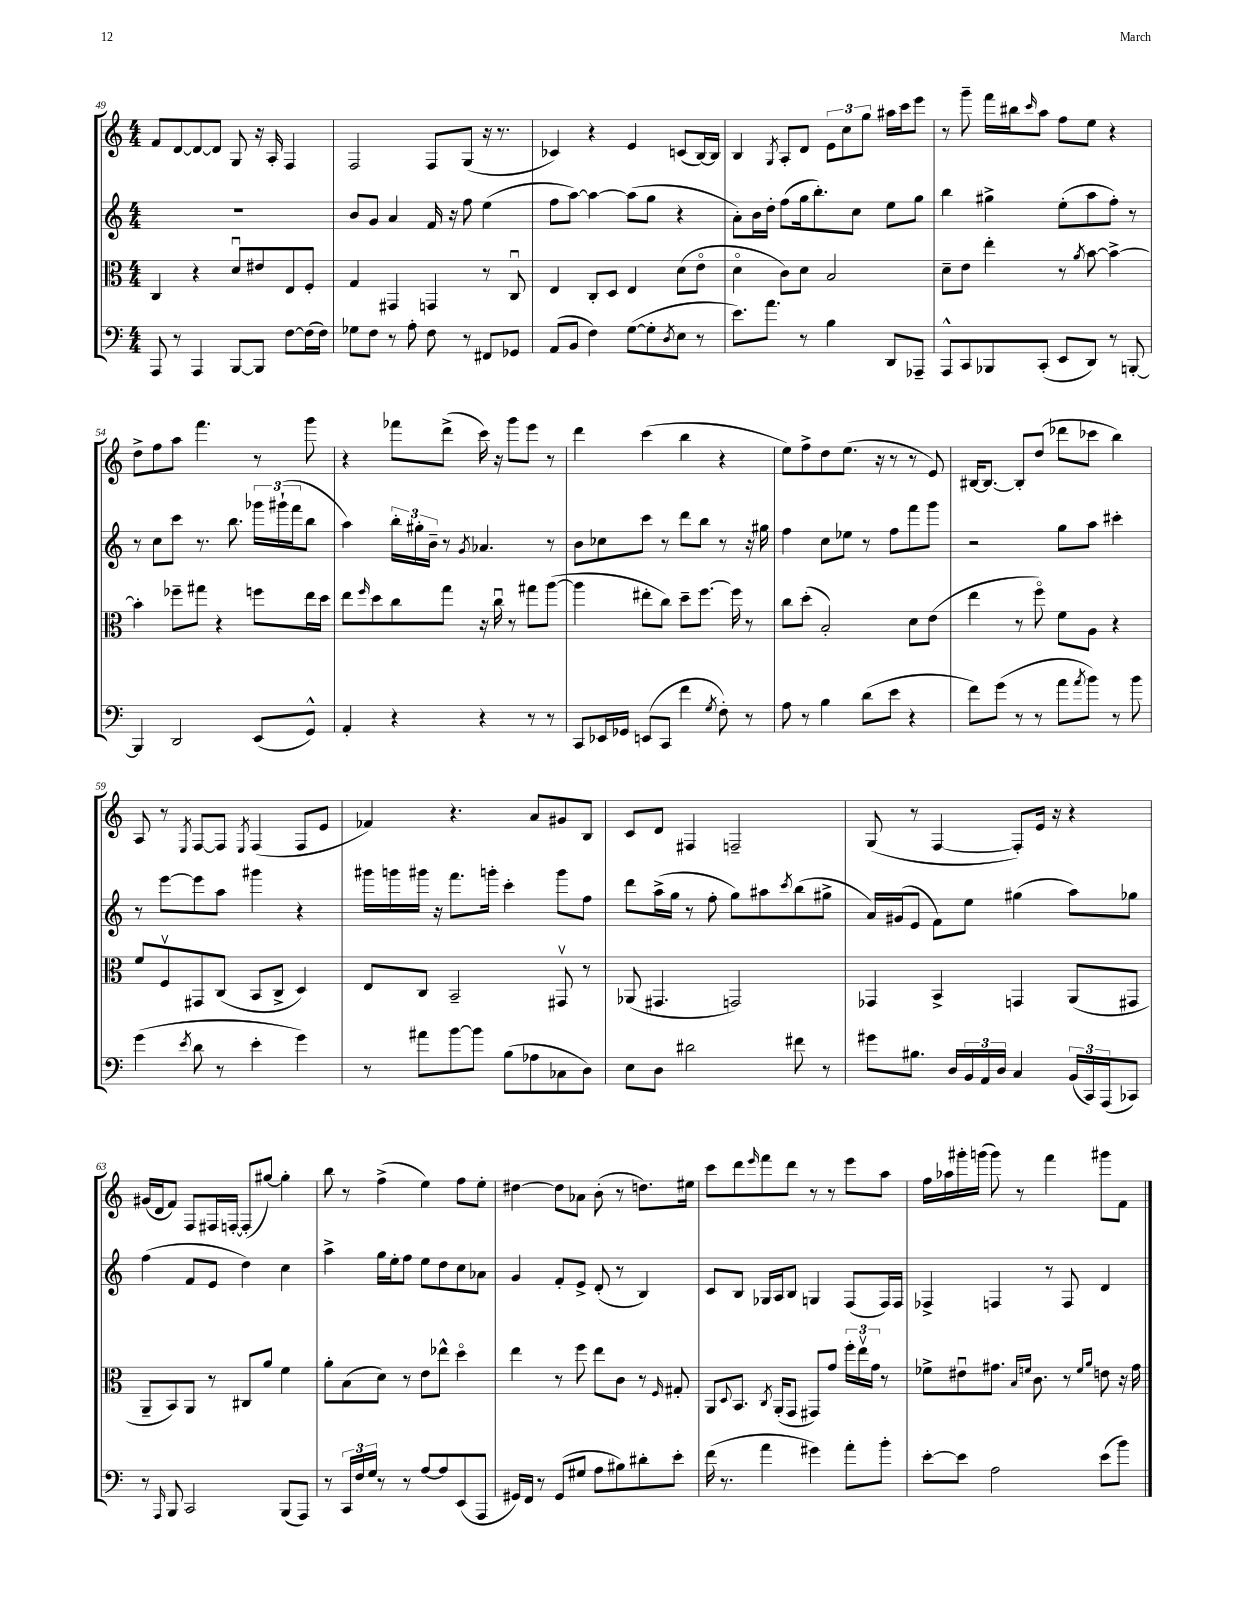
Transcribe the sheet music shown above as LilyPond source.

<<
\new StaffGroup <<
\new Staff = "s0" {
    \clef treble \key c \major \numericTimeSignature \time 4/4
    f'8 d'8~ d'8~ d'8 g8 r16 a16-. f4 |
    f2 f8 g8( r16 r8. |
    ces'4) r4 e'4 c'8( b16~) b16 |
    b4 \acciaccatura { g8 } a8-. d'8 \tuplet 3/2 { e'8 c''8 g''8 } ais''16 c'''16 e'''8 |
    r8 g'''8-- f'''16 bis''16 \grace { c'''16 } a''8 f''8 e''8 r4 |
    d''8-> f''8 a''8 f'''4. r8 g'''8 |
    r4 fes'''8 d'''8->( c'''16) r16 g'''8 e'''8 r8 |
    d'''4 c'''4( b''4 r4 |
    e''8) f''8-> d''8 e''8.( r16 r8 r8 e'8) |
    bis16~ bis8.~ bis8-. d''8( des'''8 ces'''8 b''4) |
    a8 r8 \acciaccatura { e8 } f8~ f8 \acciaccatura { e8 } f4( f8 e'8 |
    fes'4) r4. a'8 gis'8 b8 |
    c'8 d'8 fis4 f2-- |
    g8( r8 f4~ f8-.) e'16 r16 r4 |
    gis'16( d'16 f'8) f8 fis16 f16~-. f8-.( gis''8~) gis''4-. |
    b''8 r8 f''4->( e''4) f''8 e''8-. |
    dis''4~ dis''8 aes'8 b'8-.( r8 d''8.) eis''16 |
    c'''8 d'''8 \grace { e'''16 } f'''8 d'''8 r8 r8 e'''8 a''8 |
    f''16 aes''16 gis'''16-. g'''16( g'''8) r8 f'''4 gis'''8 f'8 \bar "|." |
}
\new Staff = "s1" {
    \clef treble \key c \major \numericTimeSignature \time 4/4
    R1 |
    b'8 g'8 a'4 f'16 r16 f''8 e''4( |
    f''8 a''8~) a''4~ a''8( g''8 r4 |
    a'8-.) b'16 d''16-. f''8( g''16 b''8.-.) c''8 e''8 g''8 |
    b''4 gis''4-> e''8-.( a''8 f''8-.) r8 |
    r8 c''8 c'''8 r8. b''8. \tuplet 3/2 { ges'''16 gis'''16-!( f'''16 } b''8 |
    a''4) \tuplet 3/2 { b''16-. gis''16-. b'16-- } r8 \acciaccatura { g'8 } aes'4. r8 |
    b'8 ces''8 c'''8 r8 d'''8 b''8 r8 r16 gis''16 |
    f''4 c''8 ees''8 r8 f''8 f'''8 g'''8 |
    r2 g''8 a''8 cis'''4-. |
    r8 e'''8~ e'''8 a''8 gis'''4 r4 |
    gis'''16 g'''16 gis'''16 r16 f'''8. g'''16-. c'''4-. g'''8 f''8 |
    d'''8 a''16->( g''16 r8 f''8-. g''8) ais''8 \acciaccatura { c'''8 } b''8( gis''8-> |
    a'16) gis'16( e'8 f'8) e''8 gis''4( a''8) ges''8 |
    f''4( f'8 e'8 d''4) c''4 |
    a''4-> g''16 e''16-. f''8 e''8 d''8 c''8 aes'8 |
    g'4 f'8-. e'8-> d'8-.( r8 b4) |
    c'8 b8 ges16 a16 b8 g4 f8( f16) f16 |
    fes4-> f4 r8 f8 d'4 \bar "|." |
}
\new Staff = "s2" {
    \clef alto \key c \major \numericTimeSignature \time 4/4
    c4 r4 d'8\downbow eis'8 e8 f8-. |
    g4 gis,4 g,4 r8 c8\downbow |
    e4 c8-. d8 e4 d'8( e'8\flageolet |
    d'4\flageolet c'8) d'8 b2 |
    d'8-- e'8 e''4-. r8 \acciaccatura { a'8 } b'8~ b'4~-> |
    b'4-. fes''8-- gis''8 r4 f''8 e''16 d''16 |
    e''8 \grace { f''16 } d''8 c''8 g''8 r16 c''16\downbow r8 gis''8 a''8~( |
    a''4 eis''8-. c''8) d''8-- f''8.~ f''16 r8 |
    c''8 d''8-.( b2-.) d'8 e'8( |
    e''4 r8 f''8\flageolet) f'8 a8 r4 |
    f'8 f8\upbow gis,8 c8( b,8 c8-> d4) |
    e8 c8 b,2-- gis,8\upbow r8 |
    aes,8( gis,4. g,2) |
    ges,4 b,4-> g,4 a,8( gis,8 |
    a,8-- b,8) a,8 r8 cis8 a'8 f'4 |
    a'8-. b8( d'8) r8 e'8 ees''8-^ d''4\flageolet |
    e''4 r8 f''8 e''8 c'8 r8 \grace { f16 } gis8-. |
    a,8 \appoggiatura { d8 } b,8. \acciaccatura { c8 } a,16-.( g,8 gis,8) g'8 \tuplet 3/2 { f''16-. e''16\upbow g'16 } r8 |
    fes'8-> eis'8\downbow gis'8. \grace { b16 f'16 } c'8. r8 \grace { f'16 a'16 } e'8 r16 gis'16 \bar "|." |
}
\new Staff = "s3" {
    \clef bass \key c \major \numericTimeSignature \time 4/4
    a,,8 r8 a,,4 b,,8~ b,,8 f8~ f16( f16) |
    ges8 f8 r8 a8-. f8 r8 fis,8 ges,8 |
    a,8( b,8 f4) g8~( g8-. \acciaccatura { d8 } e8 r8 |
    e'8.) a'8. r8 b4 d,8 aes,,8-- |
    a,,8-^ c,8 bes,,8 c,8-.( e,8 d,8) r8 b,,8~-. |
    b,,4 d,2 e,8( g,8-^) |
    a,4-. r4 r4 r8 r8 |
    c,8 ees,16 ges,16 e,8( c,8 f'4 \acciaccatura { g8 } f8-.) r8 |
    a8 r8 b4 d'8( e'8 r4 |
    f'8) g'8( r8 r8 a'8 \acciaccatura { a'8 } b'8) r8 b'8 |
    g'4( \acciaccatura { e'8 } d'8 r8 e'4-. g'4) |
    r8 ais'8 b'8~ b'8 b8( aes8 ces8 d8) |
    e8 d8 dis'2 fis'8 r8 |
    gis'8 bis8. d16 \tuplet 3/2 { b,16 a,16 d16 } c4 \tuplet 3/2 { b,16( c,16) a,,16( } ces,8) |
    r8 \grace { a,,16 } b,,8 c,2 b,,8( a,,8) |
    r8 \tuplet 3/2 { c,16 f16 g16 } r8 r8 a8~ a8 e,8( a,,8 |
    gis,16) f,16 r8 gis,8( gis8 a8 bis8) dis'8-. e'8-. |
    f'16( r8. a'4 gis'4) a'8-. b'8-. |
    e'8~-. e'8 a2 e'8( b'8) \bar "|." |
}
>>
>>
\layout { \context { \Score currentBarNumber = #49 } }
